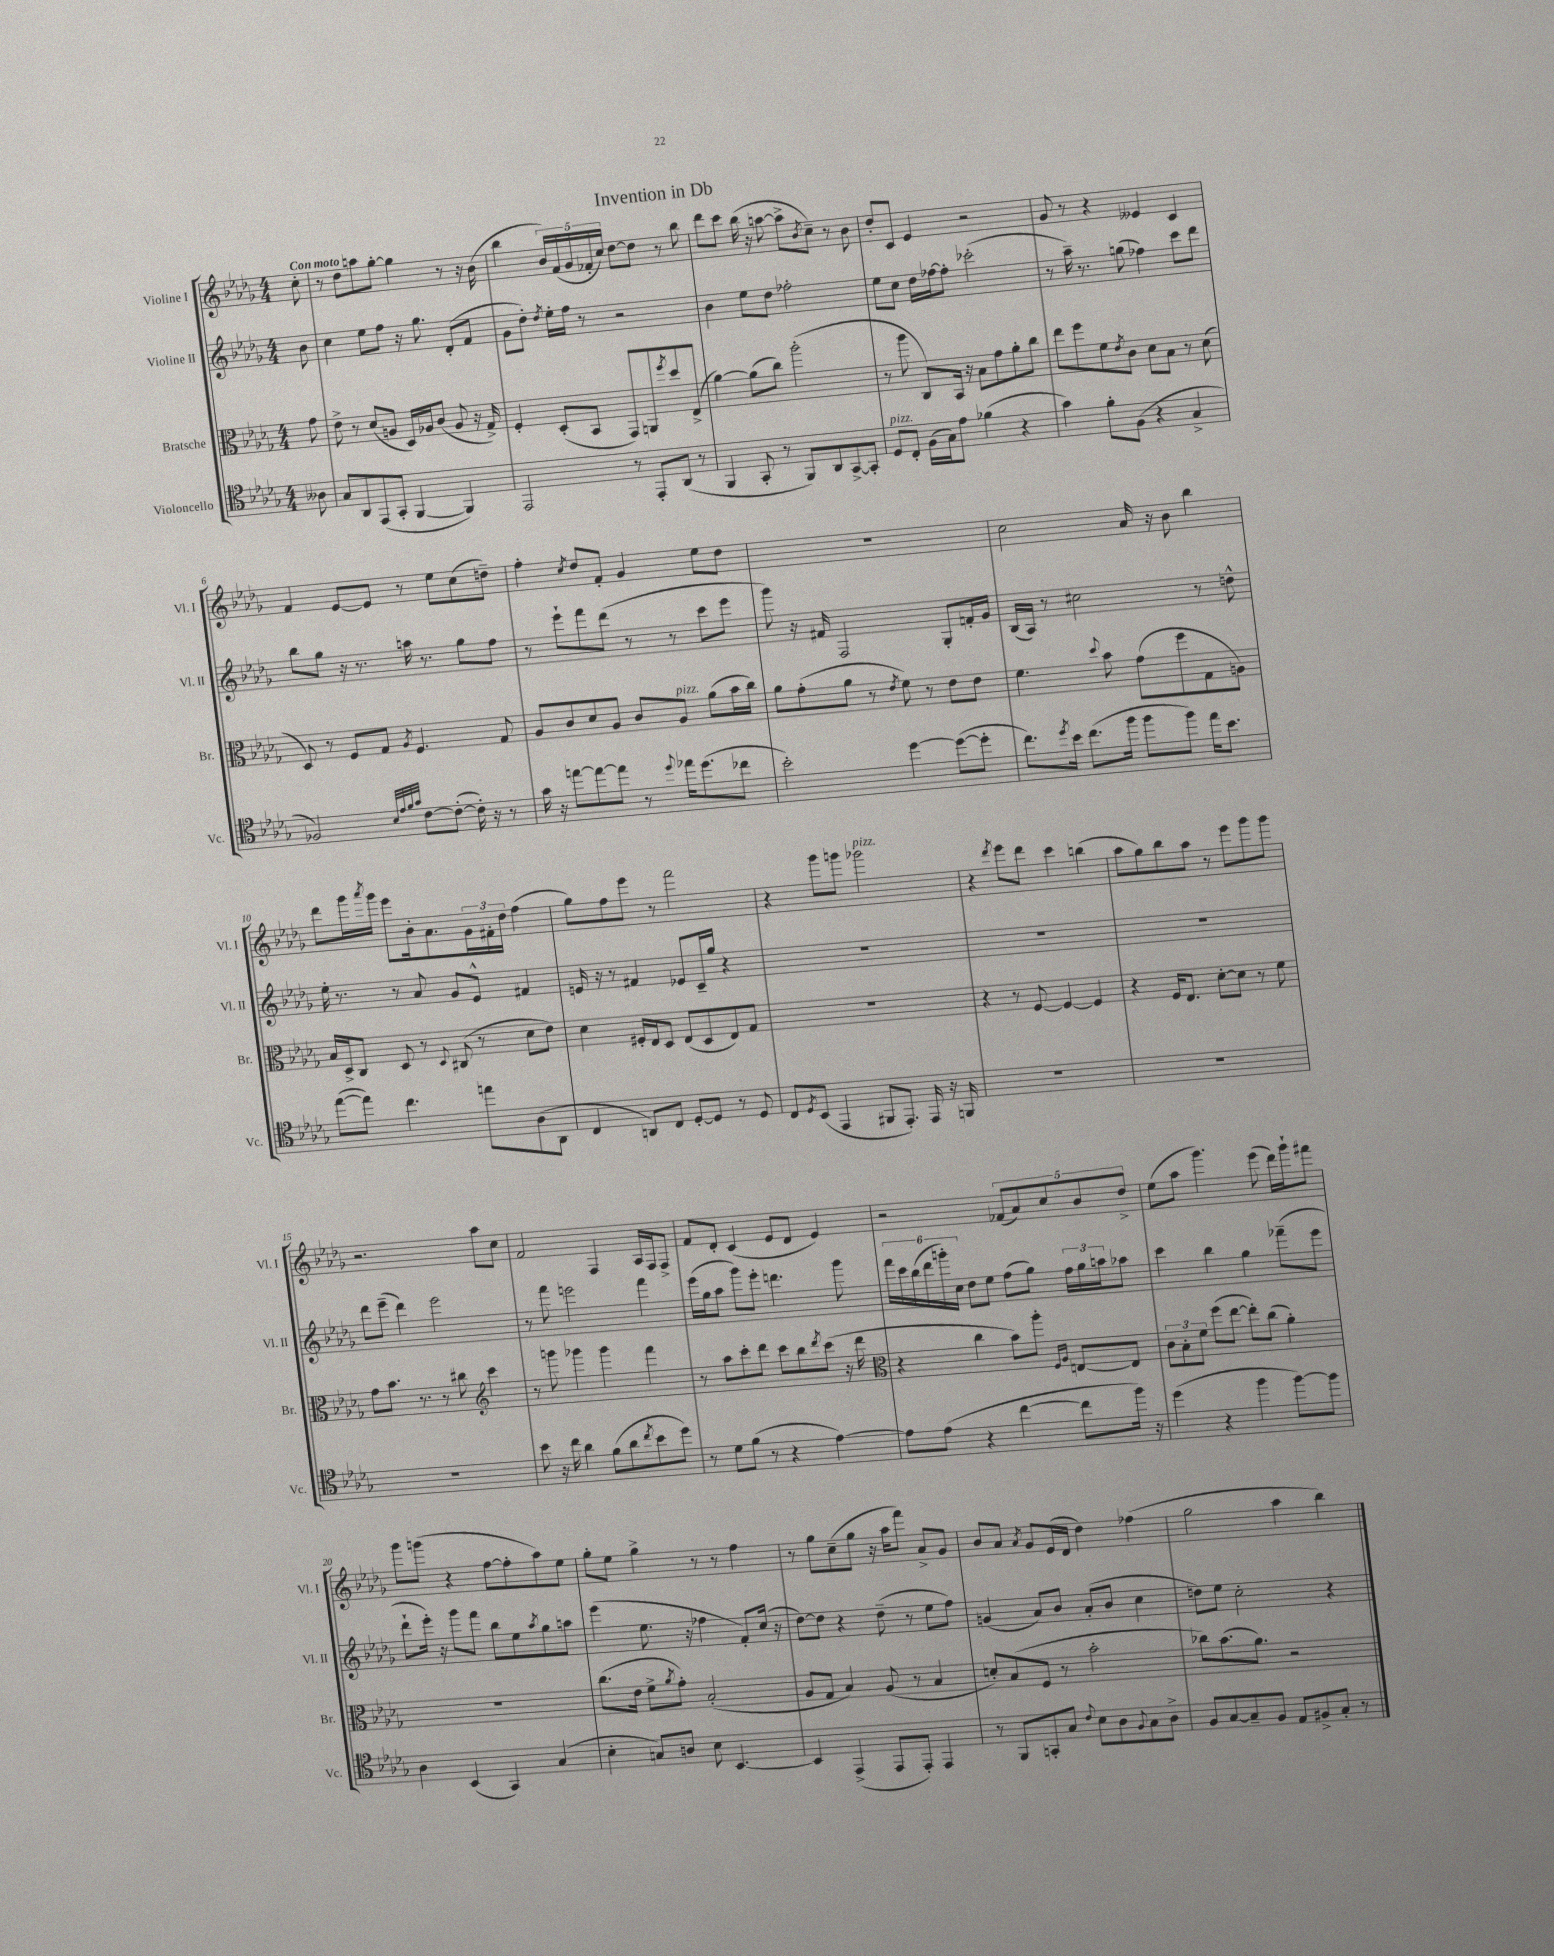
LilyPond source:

\header { title = "Invention in Db" }
<<
\new StaffGroup <<
\new Staff = "s0" \with { instrumentName = "Violine I" shortInstrumentName = "Vl. I" } {
    \clef treble \key des \major \numericTimeSignature \time 4/4 \partial 8 \tempo "Con moto"
    c''8-. |
    r8 des''8 a''8 ges''8~-. ges''4 r8 r16 bes'16( |
    bes''4 \tuplet 5/4 { bes'16) f'16( ges'16 fes'16-. c''16) } des''8~ des''8 r8 bes''8 |
    des'''8 c'''8 bes''16( r16 a''8~ a''8-> \acciaccatura { bes'8 } c''8--) r8 bes'8 |
    des''8-. c'8 ees'4 r2 |
    ges'8 r8 r4 eeses'4 c'4 |
    f'4 ees'8~ ees'8 r8 ees''8 c''8( d''8--) |
    f''4-. \acciaccatura { c''8 } des''8 f'8-. ges'4 ees''8 des''8 |
    R1 |
    c''2 aes'16 r16 bes'8 bes''4 |
    des'''8 ges'''16 \acciaccatura { aes'''8 } ges'''16 ees'''8 bes'16-. aes'8. \tuplet 3/2 { ges'16 fis'16-. des''16 } f''4( |
    ges''8) f''8 ees'''8 r8 f'''2 |
    r4 ges'''8 g'''8 ges'''2^\markup { \italic "pizz." } |
    r4 \acciaccatura { des'''8 } ees'''8 des'''8 c'''4 b''4( |
    aes''8 ges''8) bes''8 aes''8 r8 ees'''8 ges'''8 ges'''8 |
    r2. aes''8 c''8 |
    f'2 f4 aes16 f16 f8-> |
    f'8 des'8-. c'4( ees'8 des'8 ees'4) |
    r2 \tuplet 5/4 { fes'8( aes'8) c''8 bes'8 des''8-> } |
    ees''8( aes''8 ges'''4.) ees'''8( des'''16) ges'''16-! fis'''8 |
    ges'''8 g'''8( r4 f''8~ f''8-. aes''8) ees''8 |
    ges''8-. ees''8 ges''4-> r8 r8 f''4 |
    r8 ges''8 c''8--( ges''8 r16 aes''16 f'''8) aes'8-> ges'8 |
    bes'8 aes'8 \acciaccatura { aes'8 } ges'8 ees'16( des'16 des''4) fes''4( |
    ges''2 aes''4 bes''4) \bar "|." |
}
\new Staff = "s1" \with { instrumentName = "Violine II" shortInstrumentName = "Vl. II" } {
    \clef treble \key des \major \numericTimeSignature \time 4/4 \partial 8
    bes'8 |
    c''4 ees''8 f''8 r16 ges''8. des'8-.( f'8 |
    ges'8 des''8-.) \acciaccatura { des''8 } ees''16-. f''16 r8 r2 |
    bes'4 ees''8 des''8 fes''2-. |
    ees''8 c''8 des''16 fes''16~ fes''8-. ces'''2-.( |
    r8 aes''16--) r8. g''8( fes''4) c'''8 des'''8 |
    bes''8 ges''8 r16 r8. a''16 r8. ges''8 f''8 |
    r8 ees'''8-! f'''8 des'''8( r8 r8 c'''8 ees'''8 |
    ges'''8) r16 fis'16 f2 ges8-. f'16-. ges'16 |
    bes16( aes16) r8 cis''2 r8 d''8-^ |
    ees''16-. r8. r8 aes'8 ges'8 ees'8-^ fis'4 |
    e'16 r16 r8 fis'4 ees'8 c'16-- ges''16 r4 |
    R1 |
    R1 |
    R1 |
    des'''8 ees'''8--( des'''4) ees'''2 |
    r8 f'''8 e'''2 f'''4 |
    ees'''16( ges''16 aes''8 ges'''8) ees'''8-. d'''4. ges'''8 |
    \tuplet 6/4 { f'''16 c'''16 bes''16( des'''16 g'''16-.) c''16 } des''8 ees''8 f''8( ges''8) \tuplet 3/2 { f''16 ges''16 a''16 } aes''8 |
    c'''4 bes''4 ges''4 fes'''8--( ees'''8 |
    des'''8-! ees'''16-.) r16 ges'''8 f'''8 bes''8 ees''8 \acciaccatura { aes''8 } ges''8 a''8 |
    ees'''4( ees''8. r16 fes''4 f'8-.) c''16( r16 |
    des''8~) des''8 r4 des''8--( r8 ees''8 f''8) |
    g'4( aes'8) bes'8 aes'8-.( bes'8 c''4 |
    d''8) ees''8 c''2-. r4 \bar "|." |
}
\new Staff = "s2" \with { instrumentName = "Bratsche" shortInstrumentName = "Br." } {
    \clef alto \key des \major \numericTimeSignature \time 4/4 \partial 8
    ges'8 |
    ees'8-> r8 des'8( a8 des16) aes16 c'8( aes8 r16 ges16->) |
    f4-. des8-.( bes,8 ges,8) a,8 \acciaccatura { f''8 } des''8 ees8->( |
    aes'4~) aes'8( c''8) aes''2-.( |
    r8 aes''8 c8) bes,16 r16 bes8 ges'8 aes'8-. c''8 |
    ees''8 f''8 f'8 \acciaccatura { ees'8 } c'8 des'8 bes8 r8 des'8( |
    des8) r8 f8 ges8 \acciaccatura { aes8 } f4. ges8 |
    aes8 c'8 des'8 aes8 c'8 aes8^\markup { \italic "pizz." } aes'8( bes'16 c''16) |
    aes'8 ges'8-.( aes'8 r8 \acciaccatura { ees'8 } f'8) r8 ees'8 ees'8 |
    f'4. \appoggiatura { des''8 } bes'8 ges'8( f''8 ges8 a8) |
    bes16 des16-> c8 des8 r8 \appoggiatura { des8 } cis8( r8 des'8 ees'8) |
    des'4 fis16-. ees16 des8 ees8( des8 ees8) ges8 |
    R1 |
    r4 r8 f8~ f4~ f4 |
    r4 f16 ees8. des'8~-. des'8 r8 f'8 |
    ges'8 bes'8. r8. r8 cis''8 \clef treble c'''4 |
    r8 g'''8 ges'''4 ges'''4 f'''4 |
    r8 aes''8 c'''8-. des'''8 c'''8 bes''8 \acciaccatura { des'''8 } c'''8( r16 des'''16 |
    \clef alto r4 c''4 bes'8) aes''8-. \grace { f16 aes16 } e8~ e8 |
    \tuplet 3/2 { c'8 bes8-. f'8 } f''8( ees''8~ ees''8-.) c''8( aes'4-.) |
    R1 |
    c''8.( ees'16 f'8-> \acciaccatura { aes'8 } ges'8-.) bes2-.( |
    aes8 ges8 bes4) aes8( r8 bes4 |
    d'8-.) bes8( f8 r8 bes'2-. |
    ces''8) bes'8.( aes'8.) r2 \bar "|." |
}
\new Staff = "s3" \with { instrumentName = "Violoncello" shortInstrumentName = "Vc." } {
    \clef tenor \key des \major \numericTimeSignature \time 4/4 \partial 8
    aeses8 |
    ges8 aes,8 ees,8( ges,8-. f,4~ f,4) |
    ees,2 r8 ees,8-. aes,8( r8 |
    f,4 ges,8-. r8 f,8) aes,8 ges,8~-> ges,8-. |
    des8^\markup { \italic "pizz." } c8-. f16( ges16) ees'8 fes'4( r4 |
    ges'4) f'8-. f8( r4 ges4-> |
    fes2) \grace { bes32 ees'32 f'32 ges'32 } c'8~ c'8~-.( c'16-.) r16 r8 |
    ges'16 r16 e''8~ e''8~ e''8 r8 \appoggiatura { des''8 } ees''16 des''8.( ces''8 |
    bes'2-.) des''4~ des''8~( des''8-. |
    c''8.) \acciaccatura { des''8 } bes'16 c''8.( f''16 f''8 f''8) ees''16 bes'8. |
    ees''8~( ees''8) c''4. e''8 aes8( aes,8 |
    c4 a,8) c8 des8~-. des8 r8 des8 |
    c8 \acciaccatura { des8 } bes,8( ees,4 fis,8 ees,8.-.) ees,16 r16 f,16 |
    R1 |
    R1 |
    R1 |
    bes'8 r16 c''16 aes'4 f'8( aes'8 \acciaccatura { c''8 } bes'8 des''8) |
    r8 des'8 f'8( r8 r4 ees'4~) |
    ees'8 ees'8( r4 c''4~ c''8 f''16) r16 |
    des''4( r4 f''4 f''8~) f''8 |
    aes4 bes,4( ges,4) ges4( |
    bes4-. g8) a8 bes8 bes,4.~ |
    bes,4 ees,4->( ees,8 ees,8-.) ees,4 |
    r8 f,8 g,8-. ges8 \appoggiatura { c'8 } bes8 aes8 \appoggiatura { f8 } ges8 aes8-> |
    f8 ges8~ ges8-- f8 ees8 fis8-> ges8-. r8 \bar "|." |
}
>>
>>
